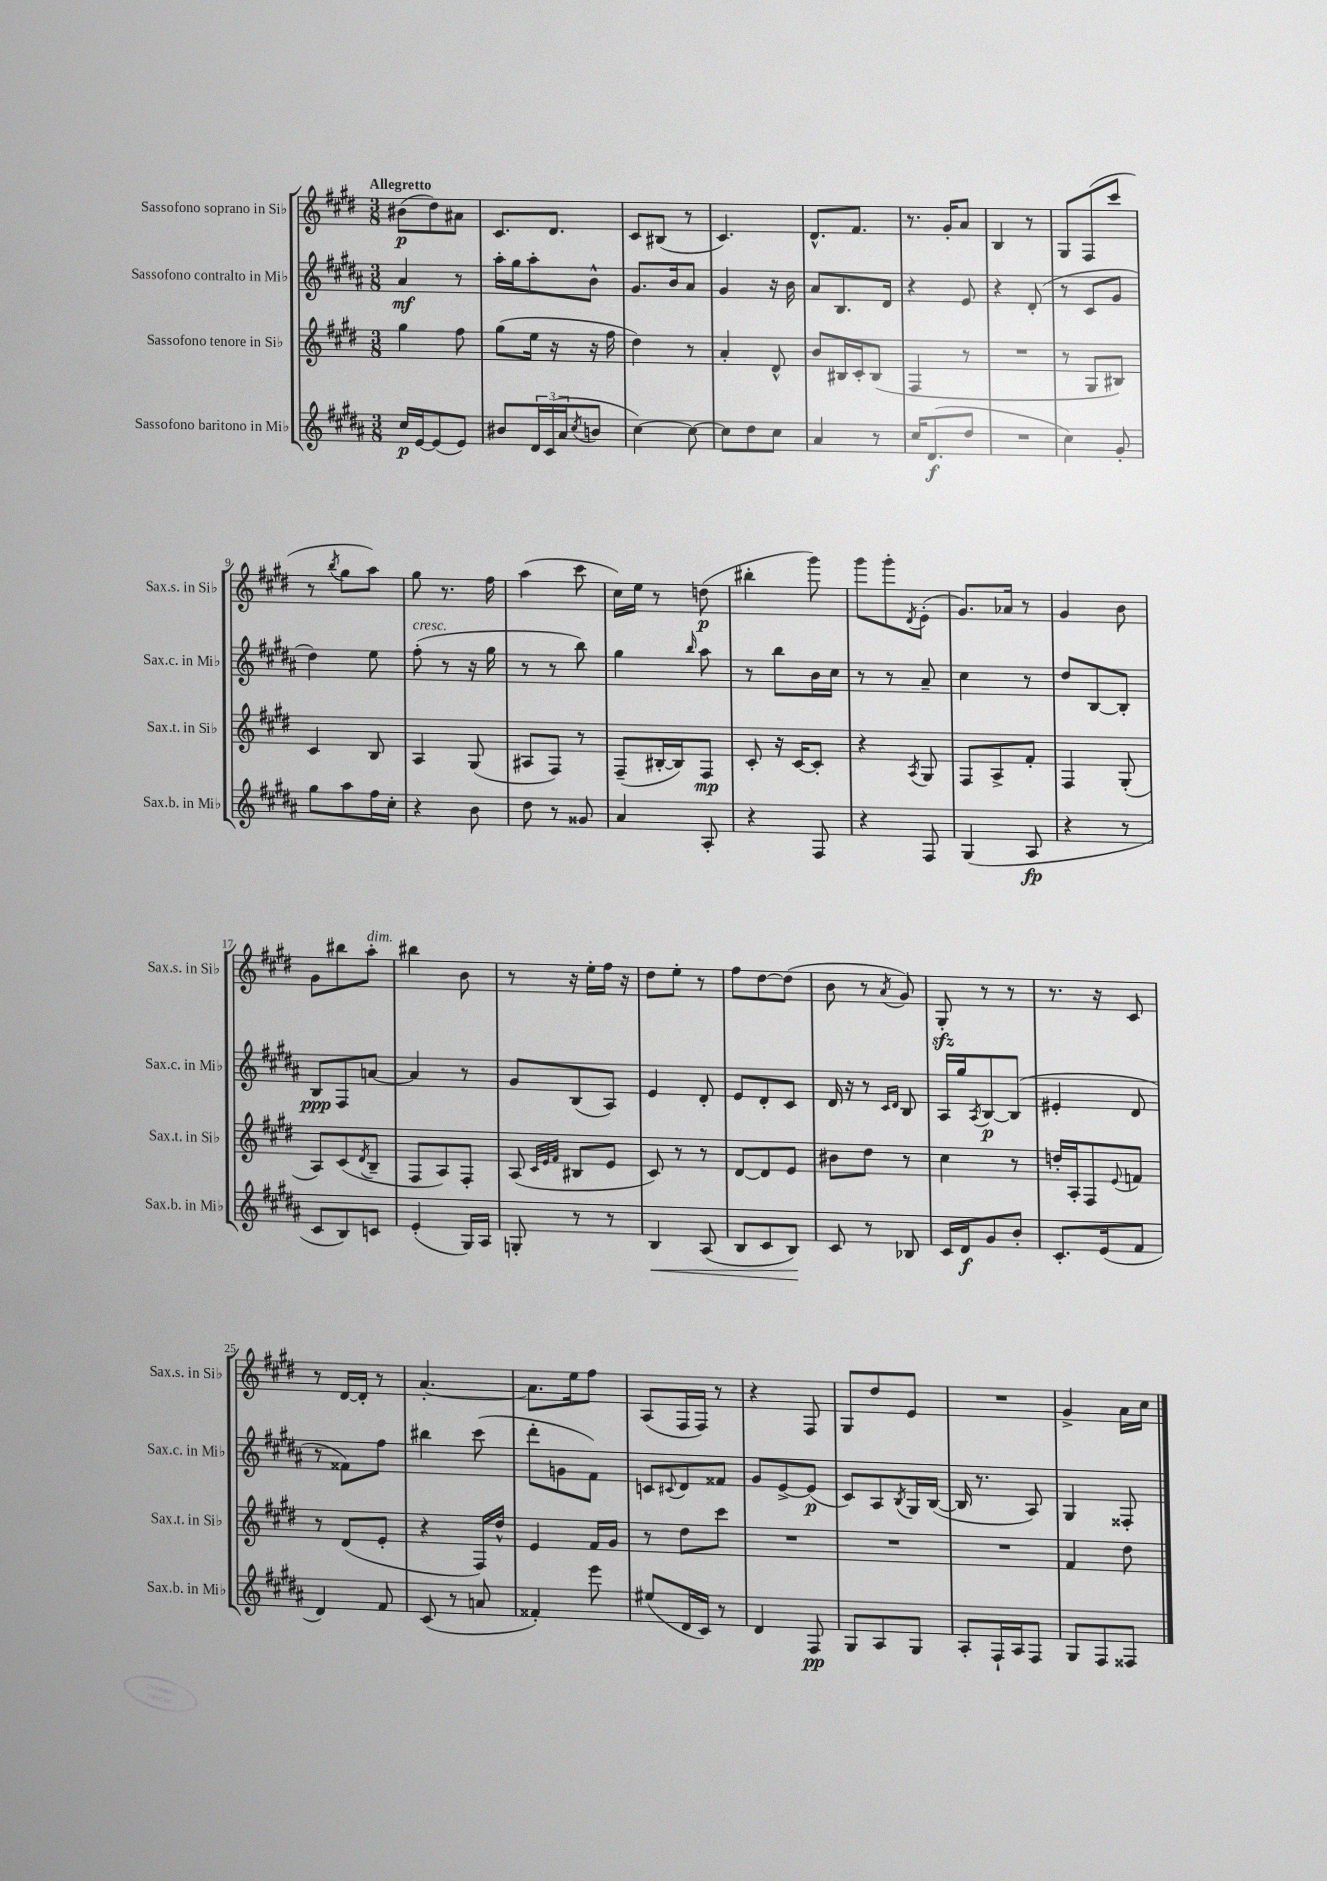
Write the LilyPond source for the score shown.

<<
\new StaffGroup <<
\new Staff = "s0" \with { instrumentName = "Sassofono soprano in Sib" shortInstrumentName = "Sax.s. in Sib" } {
    \clef treble \key e \major \numericTimeSignature \time 3/8 \tempo "Allegretto"
    bis'8\p( dis''8) ais'8 |
    cis'8. dis'8. |
    cis'8 bis8( r8 |
    cis'4.) |
    dis'8.-^ fis'8. |
    r8. gis'16-. a'8 |
    b4 r8 |
    gis8 fis8( cis'''8 |
    r8 \acciaccatura { b''8 } gis''8 a''8) |
    gis''8 r8. fis''16 |
    a''4( cis'''8 |
    cis''16) e''16 r8 d''8\p( |
    bis''4-. gis'''8) |
    gis'''8 gis'''8-. \acciaccatura { dis'8 } e'8-.( |
    gis'8.) aes'16 r8 |
    gis'4 b'8 |
    gis'8 bis''8 a''8-.^\markup { \italic "dim." } |
    bis''4 b'8 |
    r8 r16 e''16-. fis''16 r16 |
    dis''8 e''8-. r8 |
    fis''8 dis''8~ dis''8( |
    b'8 r8 \acciaccatura { a'8 } gis'8) |
    gis8-.\sfz r8 r8 |
    r8. r16 cis'8 |
    r8 dis'16~ dis'16-. r8 |
    a'4.~-. |
    a'8. e''16 fis''8 |
    a8( fis16 fis16) r8 |
    r4 fis8 |
    gis8 dis''8 e'8 |
    R4. |
    gis'4-> a'16 cis''16 \bar "|." |
}
\new Staff = "s1" \with { instrumentName = "Sassofono contralto in Mib" shortInstrumentName = "Sax.c. in Mib" } {
    \clef treble \key b \major \numericTimeSignature \time 3/8
    ais'4\mf r8 |
    ais''16-. gis''16 ais''8-. b'8-^ |
    gis'8. b'16 ais'8 |
    gis'4 r16 b'16 |
    ais'8 b8. dis'16 |
    r4 e'8 |
    r4 dis'8-.( |
    r8 cis'8 gis'8 |
    dis''4) e''8 |
    fis''8-.^\markup { \italic "cresc." }( r8 r16 gis''16 |
    r8 r8 b''8) |
    gis''4 \grace { b''16 } ais''8 |
    r8 b''8 b'16 cis''16 |
    r8 r8 ais'8-- |
    cis''4 r8 |
    dis''8 b8~ b8-. |
    b8\ppp fis8 a'8~ |
    a'4 r8 |
    gis'8 b8( ais8) |
    e'4 dis'8-. |
    e'8 dis'8-. cis'8 |
    dis'16 r16 r8 \grace { cis'16 dis'16 } b8 |
    ais16 gis''16 \acciaccatura { ais8 } b8~\p b8( |
    eis'4-. dis'8 |
    r8 fisis'8) fis''8 |
    bis''4 cis'''8( |
    dis'''8-. g'8 fis'8) |
    c'8 \appoggiatura { cis'8 } dis'8 fisis'8 |
    gis'8 e'8~-> e'8\p( |
    cis'8) ais8 \acciaccatura { b8 } gis16 b16~( |
    b16 r8. ais8) |
    gis4 fisis8-. \bar "|." |
}
\new Staff = "s2" \with { instrumentName = "Sassofono tenore in Sib" shortInstrumentName = "Sax.t. in Sib" } {
    \clef treble \key e \major \numericTimeSignature \time 3/8
    gis''4 fis''8 |
    gis''8( e''16 r16 r16 fis''16 |
    dis''4) r8 |
    a'4-. dis'8-^ |
    b'8 bis16 cis'16-. bis8( |
    fis4 r8 |
    R4. |
    r8 gis8 bis8) |
    cis'4 b8 |
    a4 gis8( |
    ais8 fis8) r8 |
    fis8--( bis16~-. bis16) fis8\mp |
    cis'8-. r16 cis'16~ cis'8-. |
    r4 \acciaccatura { a8 } gis8 |
    fis8 a8-> fis'8-. |
    fis4 gis8-.( |
    a8) cis'8( \acciaccatura { dis'8 } b8-- |
    fis8 a8) fis8-. |
    a8( \grace { cis'32 e'32 fis'32 } bis8 e'8 |
    cis'8) r8 r8 |
    dis'8~ dis'8 e'8 |
    bis'8 dis''8 r8 |
    cis''4 r8 |
    d''16-. a16-. fis8 \appoggiatura { e'8 } f'8 |
    r8 dis'8( e'8-. |
    r4 fis16) dis''16-^ |
    e'4 fis'16 gis'16 |
    r8 dis''8 cis'''8 |
    R4. |
    R4. |
    R4. |
    fis'4 dis''8 \bar "|." |
}
\new Staff = "s3" \with { instrumentName = "Sassofono baritono in Mib" shortInstrumentName = "Sax.b. in Mib" } {
    \clef treble \key b \major \numericTimeSignature \time 3/8
    cis''16\p e'16~ e'8( e'8) |
    bis'8 \tuplet 3/2 { dis'16 cis'16( ais'16 } \acciaccatura { cis''8 } b'8 |
    cis''4~) cis''8~ |
    cis''8 dis''8 cis''8 |
    ais'4 r8 |
    cis''16 dis'8.\f( dis''8 |
    R4. |
    cis''4) gis'8-. |
    gis''8 ais''8 fis''16 cis''16-. |
    r4 b'8 |
    dis''8 r8 gisis'8 |
    ais'4 ais8-. |
    r4 fis8 |
    r4 fis8 |
    gis4( ais8\fp |
    r4 r8 |
    cis'8 b8) c'8 |
    e'4-.( gis16) ais16 |
    g8-. r8 r8 |
    b4\< ais8( |
    b8 cis'8 b8\!) |
    cis'8 r8 bes8 |
    cis'16 dis'16\f gis'8 b'8-. |
    cis'8.-. e'16( fis'8 |
    dis'4) fis'8 |
    cis'8( r8 a'8 |
    fisis'4-.) e'''8 |
    eis''8( dis'16 cis'16) r8 |
    dis'4 fis8\pp |
    gis8 ais8 gis8 |
    ais8-. fis16-! ais16 fis8 |
    gis8 fis8 fisis8 \bar "|." |
}
>>
>>
